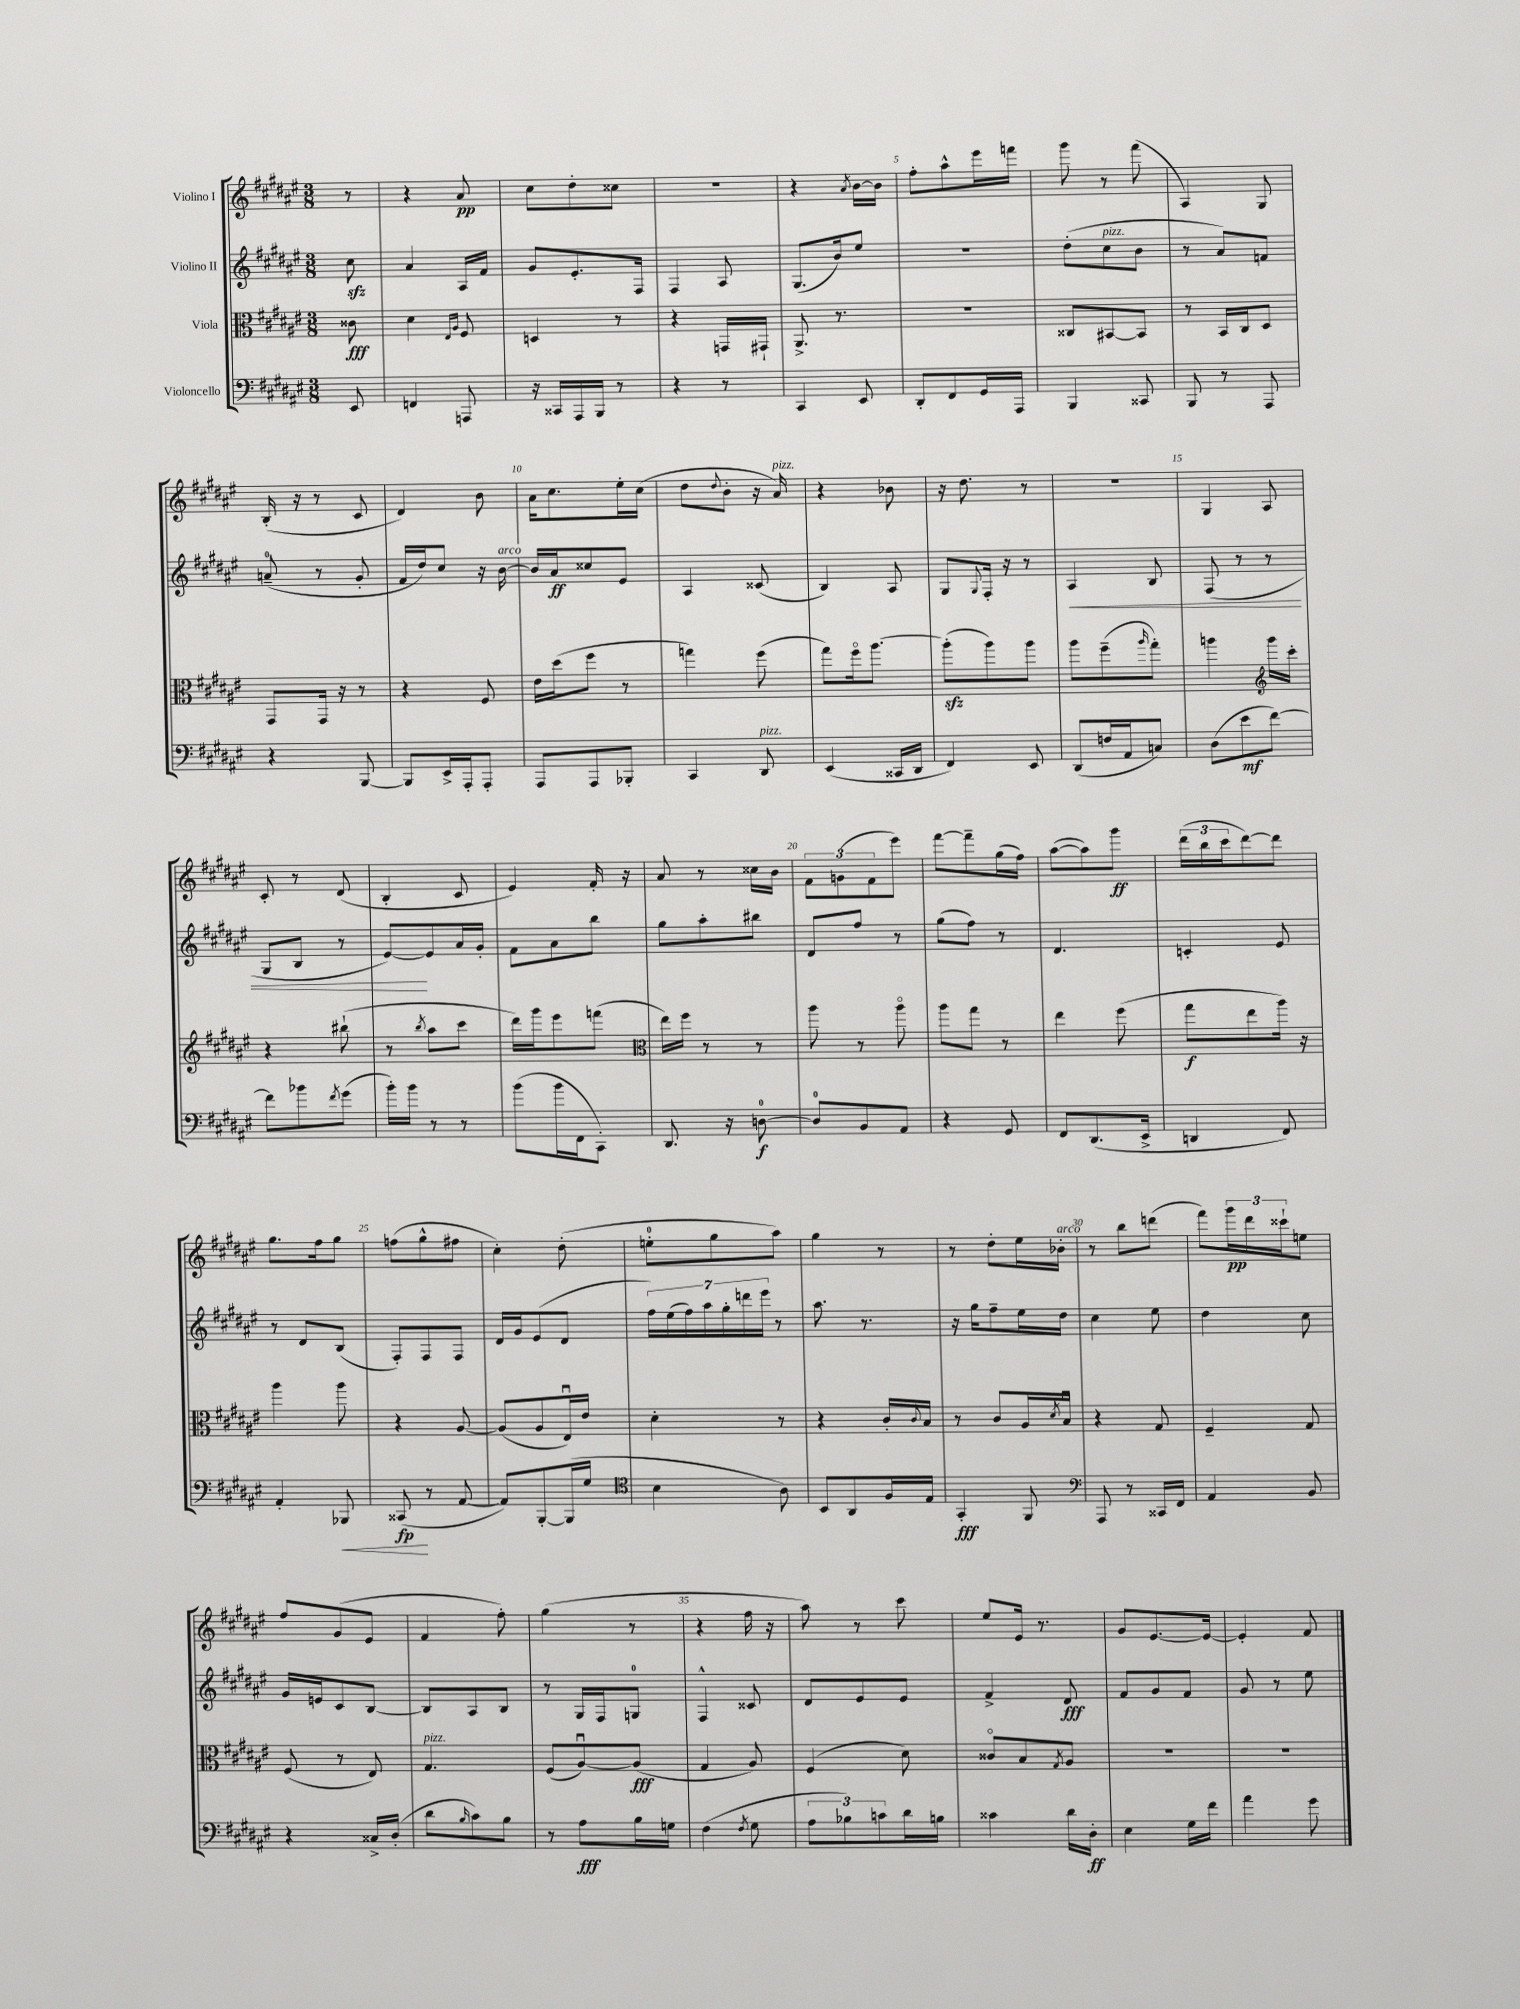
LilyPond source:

<<
\new StaffGroup <<
\new Staff = "s0" \with { instrumentName = "Violino I" } {
    \clef treble \key fis \major \numericTimeSignature \time 3/8 \partial 8
    r8 |
    r4 ais'8\pp |
    cis''8 dis''8-. cisis''8 |
    R4. |
    r4 \acciaccatura { ais'8 } b'16~ b'16 |
    fis''8-. ais''8-^ eis'''16 f'''16 |
    gis'''8 r8 fis'''8( |
    ais4) gis8 |
    b16-.( r16 r8 cis'8 |
    dis'4) b'8 |
    ais'16 cis''8. eis''16-. cis''16( |
    dis''8 \appoggiatura { dis''8 } b'8-. r16 ais'16^\markup { \italic "pizz." }) |
    r4 bes'8 |
    r16 dis''8. r8 |
    R4. |
    gis4 ais8 |
    cis'8-. r8 dis'8( |
    b4-. cis'8 |
    eis'4) fis'16-. r16 |
    ais'8 r8 cisis''16 b'16 |
    \tuplet 3/2 { fis'8 g'8( fis'8 } eis'''8) |
    fis'''8~ fis'''8-- gis''16( fis''16) |
    ais''8~( ais''8) gis'''8\ff |
    \tuplet 3/2 { dis'''16( b''16 cis'''16 } dis'''8~) dis'''8 |
    gis''8. fis''16 gis''8 |
    f''8( gis''8-^ fis''8 |
    cis''4-.) dis''8-.( |
    e''8-0-. gis''8 ais''8) |
    gis''4 r8 |
    r8 dis''8-. eis''16 bes'16-.^\markup { \italic "arco" } |
    r8 b''8 d'''8( |
    fis'''8) \tuplet 3/2 { gis'''16\pp dis'''16 cisis'''16-! } e''8 |
    fis''8 gis'8( eis'8 |
    fis'4 fis''8-.) |
    gis''4( r8 |
    r4 fis''16 r16 |
    ais''8) r8 cis'''8 |
    eis''8 eis'16 r8. |
    gis'8 eis'8.~ eis'16~ |
    eis'4-. fis'8 \bar "|." |
}
\new Staff = "s1" \with { instrumentName = "Violino II" } {
    \clef treble \key fis \major \numericTimeSignature \time 3/8 \partial 8
    cis''8\sfz |
    ais'4 ais16 fis'16 |
    gis'8 eis'8.-. fis16 |
    fis4 ais8 |
    gis8.( b'16) eis''8 |
    R4. |
    dis''8-.( cis''8^\markup { \italic "pizz." } b'8 |
    r8 ais'8) f'8 |
    a'8-0--( r8 gis'8-. |
    fis'16 dis''16) cis''8 r16 b'16~^\markup { \italic "arco" } |
    b'16 ais'16\ff cisis''8 eis'8 |
    ais4 cisis'8( |
    b4) ais8 |
    gis8 \appoggiatura { gis8 } fis16-. r16 r8 |
    ais4\< b8 |
    fis8( r8 r8 |
    gis8 b8 r8 |
    eis'8~\!) eis'8 ais'16 gis'16-. |
    fis'8 ais'8 b''8 |
    gis''8 ais''8-. bis''8 |
    dis'8 fis''8 r8 |
    gis''8( fis''8) r8 |
    dis'4. |
    c'4-. eis'8 |
    r8 dis'8 b8( |
    fis8-.) fis8 fis8 |
    dis'16 gis'16 eis'8( dis'8 |
    \tuplet 7/4 { fis''16) eis''16( fis''16) ais''16 gis''16-. d'''16 eis'''16 } r8 |
    ais''8. r8. |
    r16 gis''16 fis''8-- eis''16 dis''16 |
    cis''4 eis''8 |
    dis''4 cis''8 |
    gis'16 e'16 cis'8 b8~ |
    b8 ais8 b8 |
    r8 gis16 fis16 g8-0 |
    fis4-^ cisis'8 |
    dis'8 eis'8 eis'8 |
    fis'4-> dis'8\fff |
    fis'8 gis'8 fis'8 |
    gis'8 r8 eis''8 \bar "|." |
}
\new Staff = "s2" \with { instrumentName = "Viola" } {
    \clef alto \key fis \major \numericTimeSignature \time 3/8 \partial 8
    cisis'8\fff |
    dis'4 \grace { eis16 ais16 } fis8 |
    d4 r8 |
    r4 g,16 gis,16-! |
    ais,8.-> r8. |
    R4. |
    cisis8 bis,8~ bis,8 |
    r8 b,16 cis16 dis8 |
    gis,8 gis,16 r16 r8 |
    r4 fis8 |
    eis'16 dis''16( fis''8 r8 |
    g''4) fis''8( |
    gis''8) fis''16\flageolet ais''8.~ |
    ais''8-.\sfz( ais''8) ais''8 |
    ais''8 fis''8--( \grace { ais''16 } gis''8-.) |
    a''4 \clef treble gis'''16 cis'''16-. |
    r4 bis''8-!( |
    r8 \acciaccatura { b''8 } ais''8 cis'''8 |
    dis'''16) gis'''16 eis'''8 f'''8( |
    \clef alto eis''16) fis''16 r8 r8 |
    ais''8 r8 ais''8\flageolet |
    ais''8 gis''8 r8 |
    eis''4 fis''8( |
    gis''8\f eis''8 ais''16) r16 |
    ais''4 ais''8 |
    r4 ais8~ |
    ais8( ais8 eis16\downbow) eis'16 |
    dis'4-. r8 |
    r4 cis'16-. \appoggiatura { cis'8 } b16 |
    r8 cis'8 ais16 \acciaccatura { dis'8 } b16\downbow |
    r4 gis8 |
    fis4-- gis8 |
    fis8( r8 eis8) |
    gis4.^\markup { \italic "pizz." } |
    fis8( ais8~\downbow) ais8\fff( |
    gis4 ais8) |
    fis4( dis'8) |
    cisis'8\flageolet b8 \acciaccatura { gis8 } ais8 |
    R4. |
    R4. \bar "|." |
}
\new Staff = "s3" \with { instrumentName = "Violoncello" } {
    \clef bass \key fis \major \numericTimeSignature \time 3/8 \partial 8
    eis,8 |
    f,4 a,,8 |
    r16 cisis,16 ais,,16 b,,16 r8 |
    r4 r8 |
    cis,4 eis,8 |
    dis,8-. fis,8 gis,16 ais,,16 |
    b,,4 cisis,8 |
    b,,8 r8 ais,,8 |
    r4 b,,8~ |
    b,,8 eis,16-> ais,,16-. ais,,8-. |
    ais,,8 ais,,8 bes,,8-. |
    cis,4 dis,8^\markup { \italic "pizz." } |
    eis,4( cisis,16 dis,16 |
    fis,4) eis,8 |
    dis,8( f16 ais,16 c8) |
    dis8( eis'8\mf fis'8~) |
    fis'8 bes'8 \acciaccatura { fis'8 } gis'8( |
    b'16-.) b'16 r8 r8 |
    b'8( b'16 fis,16 cis,8-.) |
    dis,8. r16 d8-0~\f |
    d8-0 b,8 ais,8 |
    r4 gis,8 |
    fis,8 dis,8.( eis,16-> |
    d,4 fis,8) |
    ais,4-. bes,,8\< |
    cisis,8\fp\!( r8 ais,8~ |
    ais,8) b,,8~-. b,,16( gis16 |
    \clef tenor b4 ais8) |
    b,8 ais,8 fis16 eis16 |
    gis,4-.\fff fis,8 |
    \clef bass ais,,8 r8 cisis,16 fis,16 |
    ais,4 b,8 |
    r4 cisis16-> dis16-.( |
    dis'8 \grace { b16 } cis'8) b8 |
    r8 ais8\fff b16 g16 |
    fis4( \acciaccatura { fis8 } gis8 |
    \tuplet 3/2 { ais8 bes8) c'8 } dis'16 b16 |
    cisis'4 dis'16 dis16-.\ff |
    eis4 gis16 fis'16 |
    ais'4 gis'8 \bar "|." |
}
>>
>>
\layout { \context { \Score \override BarNumber.break-visibility = ##(#f #t #t) barNumberVisibility = #(every-nth-bar-number-visible 5) } }
